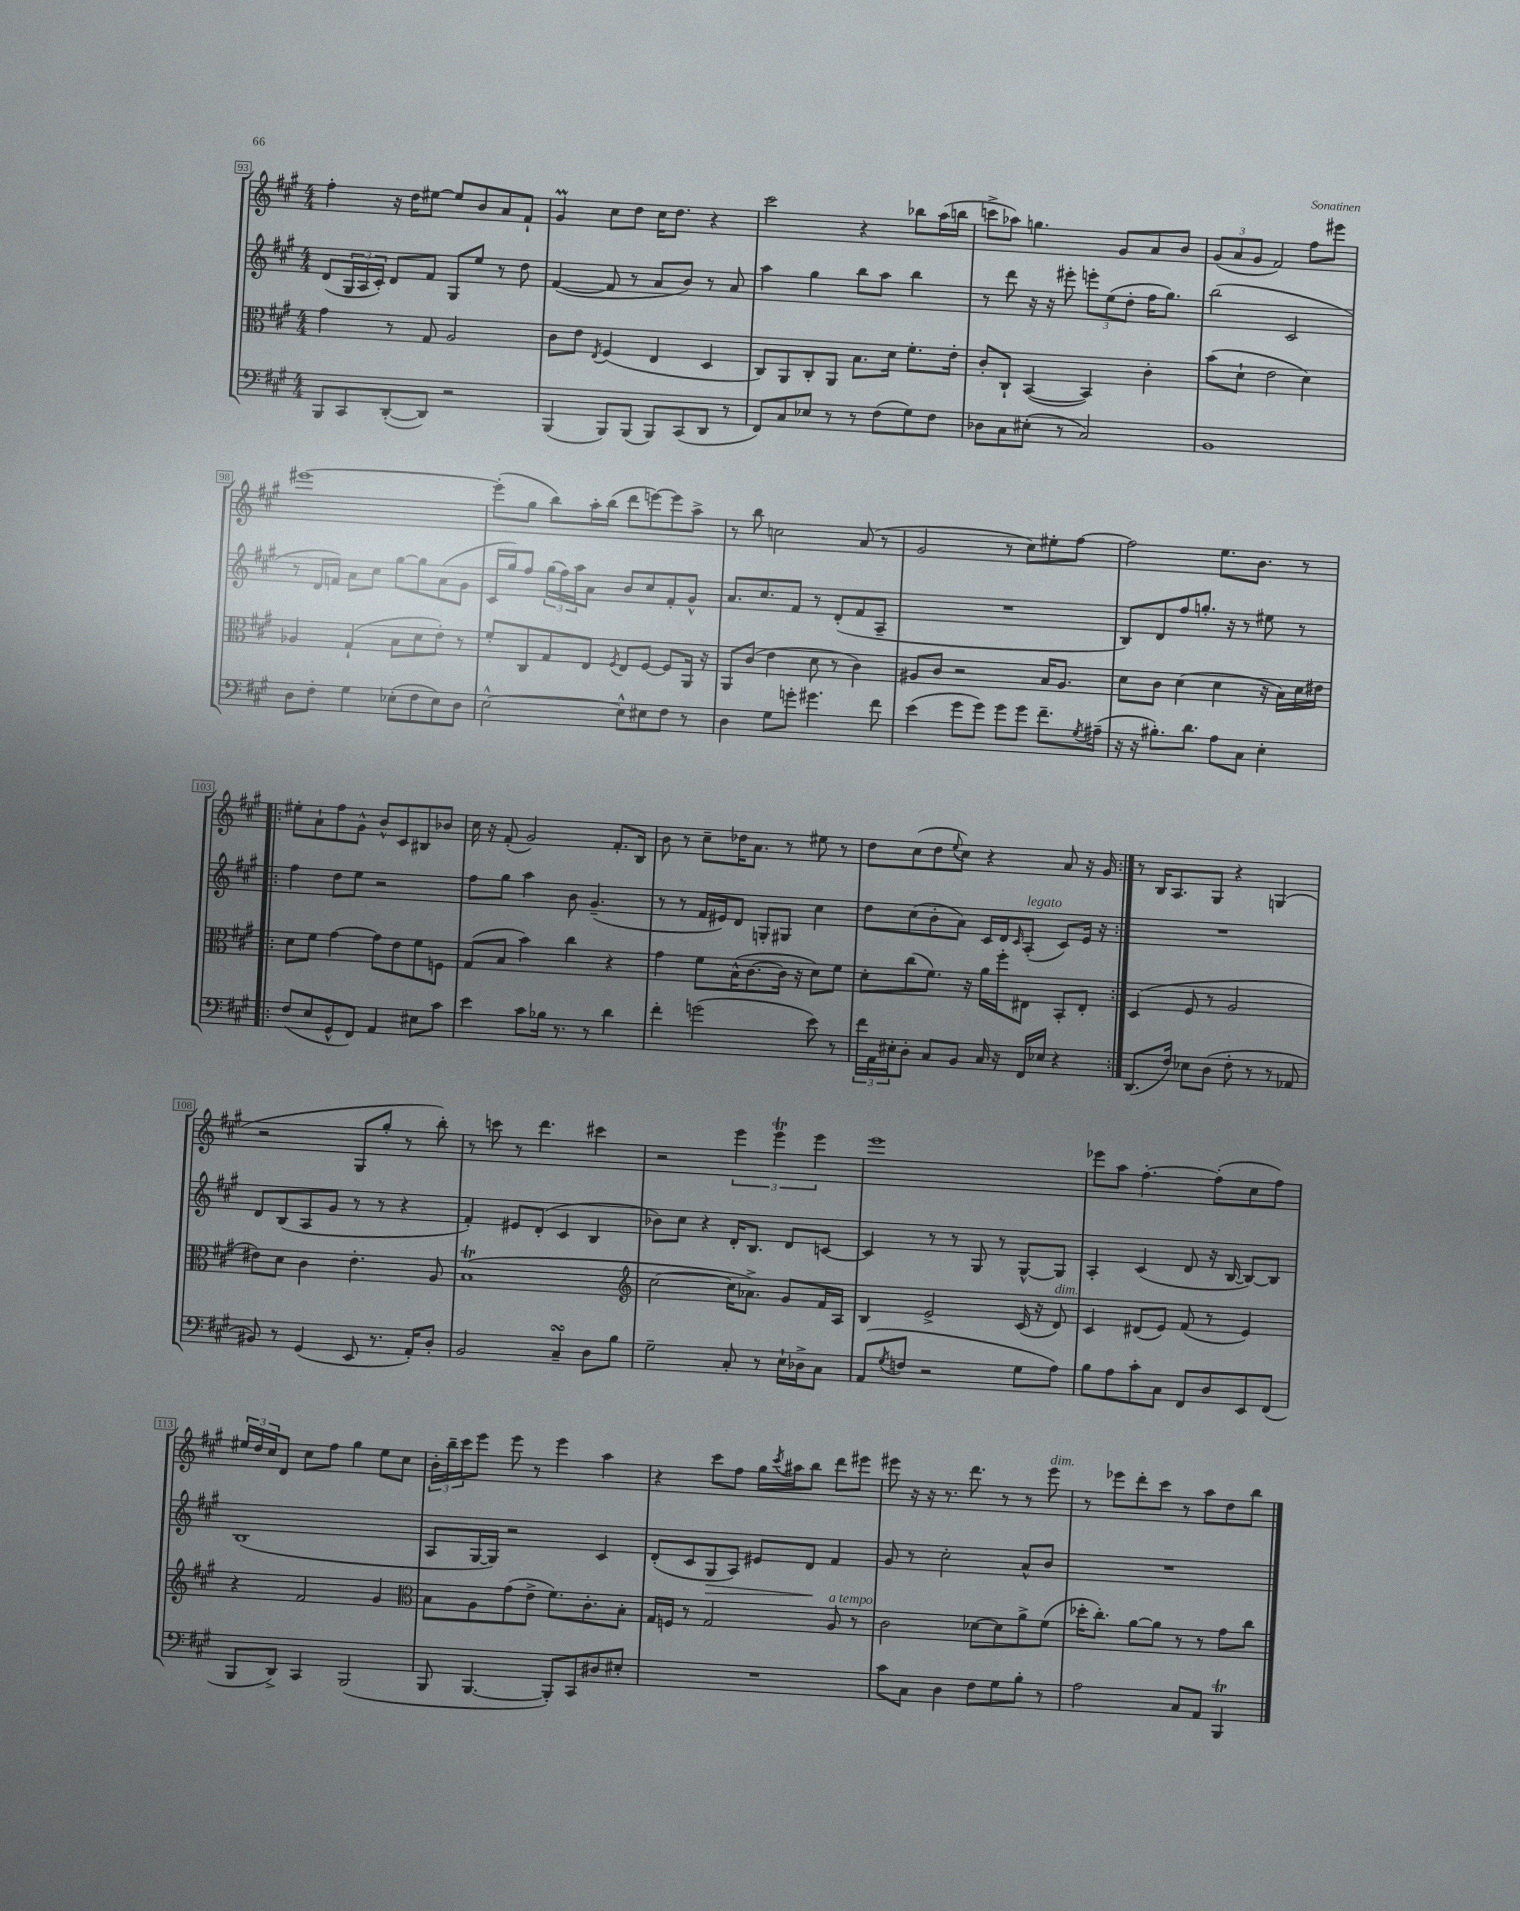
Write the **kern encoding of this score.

**kern	**kern	**kern	**kern
*staff4	*staff3	*staff2	*staff1
*clefF4	*clefC3	*clefG2	*clefG2
*k[f#c#g#]	*k[f#c#g#]	*k[f#c#g#]	*k[f#c#g#]
*M4/4	*M4/4	*M4/4	*M4/4
8BBB/L	4g#\	(8d/L	4ff#'\
8CC#/	.	24G#/L	.
.	.	24A/	.
.	.	24c#'/JJ)	.
([8DD'/	8r	8d/L	16r
.	.	.	16dd\LK
8DD/]J)	8G#/	8f#/J	[8ee#\J
2r	2A/	8G#/L	8ee#/]L
.	.	8ee/J	8b/
.	.	8r	8a/
.	.	8dd\	8f#`/J
=	=	=	=
(4BBB/	8c#\L	([4f#/	4g#/
.	8e\J	.	.
.	8qE/	.	.
8BBB/L)	(4F#/	8f#/]	8cc#\L
(8BBB/J	.	8r	8dd\J
8BBB/L)	4E/	8a/L	16cc#\LK
.	.	.	8.dd\J
(8CC#/	.	8b/J)	.
8DD/J	4D/	8r	4r
8r	.	8a/	.
=	=	=	=
8FF#/L)	8C#/L)	4aa\	2ccc#\
8C#/	8AA/	.	.
8E-/J	8C#'/	4gg#\	.
8r	8AA/J	.	.
8r	8.B\L	8bb\L	4r
(8F#\L	.	8aa\J	.
.	16d\Jk	.	.
8G#\)	8.f#'\L	4bb\	8bb-\L
8F#\J	.	.	(16aa\L
.	16e'\Jk	.	16bb\JJ
=	=	=	=
8D-\L	8c#'/L	8r	8ccc^\L
8C#\	8C#`/J	8ddd\	8aa-\J)
(8E#'\J	([4BB/	16r	4.gg\
.	.	16r	.
8r	.	8eee#'\	.
2C#/)	4BB/])	12eee'\L	.
.	.	(12ee\	.
.	.	.	8g#/L
.	.	12dd'\J	.
.	4c#'\	16ff#\LK	8a/
.	.	8.gg#\J)	.
.	.	.	8b/J
=	=	=	=
1BB	(8b\L	(2bb\	(12g#/L
.	.	.	12a/
.	8d`\J	.	.
.	.	.	12g#/J
.	2e\	.	2f#/)
.	.	2c#/	.
.	4d\)	.	8ff#\L
.	.	.	8eee#\J
=	=	=	=
8D\L	4A-/	8r	[1eee#
8F#'\J	.	16d/LL	.
.	.	16f/JJ)	.
4G#\	(4G#`/	8a\L	.
.	.	8cc#\J	.
(8E-'\L	8B\L	[8gg#\L	.
8F#\	8d\	8gg#\]	.
8E-\)	8e'\J)	(8a\	.
8D\J	8r	8g#\J	.
=	=	=	=
[2E^^\	8f#'/L	16c#/LL	(8eee#'\]L
.	.	16gg#/J)	.
.	8C#/	8ff#/J	8gg#\J
.	8G#/	(24gg#\LL	8bb\L)
.	.	24ff#\)	.
.	.	24aa\J	.
.	8E/J	8a\J	16aa'\L
.	.	.	(16bb\JJ
.	8qF#/	.	.
8E^^\]L	8E/L	8b/L	8ddd\L
8E#\	[8F#/J	8cc#/	[8eee\)
8F#\J	8F#/]L	8f#'/	8eee\]
8r	16AA/Jk	8g#^^/J	8aa^\J
.	16r	.	.
=	=	=	=
4D\	8AA/L	8.a/L	8r
.	(8c#/J	.	8bb\
.	.	8.cc#/	.
8G#\L	4e\	.	2cc\
8g'\J	.	8f#/J	.
4.g#\	8d\	8r	.
.	8r	(8d'/L	.
.	4c#\)	8f#/	(8a/
8f#\	.	8A~/J	8r
=	=	=	=
(4e\	8A#/L	1r	2g#/
.	8c#/J	.	.
8g#\L	2r	.	.
8g#\J)	.	.	.
8g#\L	.	.	8r
8g#\J	.	.	8cc#\L)
8.f#~\L	16B/LK	.	8ee#'\
.	8.A#/J	.	.
.	.	.	[8ff#\J
8qG#/	.	.	.
(16A#~\Jk	.	.	.
=	=	=	=
16r	8d\L	8B/L)	2ff#\]
16r	.	.	.
8.B#'\L)	8c#\J	8d/	.
.	(4d\	8ff#/	.
8.d\J	.	.	.
.	.	8.gg'/J	.
8A\L	4d\	.	8.ee\L
.	.	16r	.
8C#\J	.	8r	.
.	.	.	8.b\J
4E'\	16r	8ee#\	.
.	16B\LL)	.	.
.	16d\	8r	8r
.	16e#\JJ	.	.
=!|:	=!|:	=!|:	=!|:
(8F#/L	8d\L	4ff#\	8ee#'\L
8E/	8f#\J	.	8a`\
8GG#^^/	[4g#\	8dd\L	8ff#\
8FF#/J)	.	8ee\J	8g#^^\J
4AA/	8g#\]L	2r	8b^^/L
.	8e\	.	8c#/
8E#\L	8f#\	.	8B#/
8c#\J	8F\J	.	8b-/J
=	=	=	=
4e\	(8G#/L	8ff#\L	16cc#\
.	.	.	16r
.	8B/J	8gg#\J	(8f#'/
8c#\L	4b\)	4aa\	2g#/)
16B-\Jk	.	.	.
8.r	.	.	.
.	4cc#\	8b\	.
8r	.	(4.g#~/	.
4d\	4r	.	8.f#'/L
.	.	.	16B/Jk
=	=	=	=
4f#'\	4g#\	8r	8b\
.	.	8r	8r
(2g\	8f#\L	16f#/LL	8cc#~\L
.	.	16e#/J)	.
.	(16B^^\K	8d/J	16dd-\K
.	[8.c#\	.	8.a\J
.	.	8G'/L	.
.	16c#\]Jk	8G#/J	8r
.	16r	.	.
8e\)	8d\L)	4cc#\	8ee#\
8r	8f#\J	.	8r
=	=	=	=
24f#\LL	8d'\L	8dd\L	8dd\L
24AA\	.	.	.
24E#'\J	.	.	.
8D'\J	(8cc#\	(8cc#\	(8cc#\
8C#/L	8.f#\J)	8b'\	8dd\
.	.	.	8qqee/
8BB/J	.	8a\J)	8cc#\J)
.	16r	.	.
16C#/	16a\LL	16c#/LL	4r
16r	16ff#'\J	16d/J	.
.	.	16qqc#/	.
16FF#/LL	8E#\J	(8A'/J	.
16E-/JJ	.	.	.
4r	8BB'/L	8c#/L)	8a/
.	8E#'/J	16e/Jk	16r
.	.	16r	16g#/
=:|!	=:|!	=:|!	=:|!
(8.DD/L	(4D/	1r	8r
.	.	.	16B/LK
16F#/Jk)	.	.	8.A/
8E-\L	8F#/	.	.
(8D\J	8r	.	8G#/J
8F#'\	2A/	.	4r
8r	.	.	.
8r	.	.	(4G/
8AA-/	.	.	.
=	=	=	=
8BB#/)	8e#\L)	8d/L	2r
8r	8d\J	(8B/	.
(4GG#/	4c#\	8A/	.
.	.	8g#/J	.
8EE/	4.e#'\	8r	8G#/L
8.r	.	8r	8gg#'/J
.	.	4r	8r
16AA'/LK)	.	.	.
8D'/J	8A/	.	8bb'\)
=	=	=	=
2BB/	(1B	4f#'/)	8r
.	.	.	8ccc\
.	.	8e#/L	8r
.	.	(8d'/J	4.ddd\
4C#~/	.	4c#/	.
8D\L	.	4B/	4ccc#\
8B\J	.	.	.
=	=	=	=
*	*clefG2	*	*
2G#~\	[2cc#\	8b-\L)	2r
.	.	8cc#\J	.
.	.	4r	.
8C#'/	16cc#\]LK	16d'/LK	6eee\
.	8.a-^\J)	8.B/J	.
8r	.	.	.
.	.	.	6eee\
16E`\LL	8g#/L	8d/L	.
16D-^\J	.	.	.
.	.	.	6eee\
8C#\J	16f#/L	[8c/J	.
.	16A/JJ	.	.
=	=	=	=
(8AA/L	4B/	4c/]	1eee
8qG#/	.	.	.
8F/J	.	.	.
2r	2e^/	8r	.
.	.	8r	.
.	.	8G#/	.
.	.	8r	.
8G#\L	(16c#/	[8G#^^/L	.
.	16r	.	.
8A\J)	8d/)	8G#/]J	.
=	=	=	=
8B\L	4c#/	4A'/	8eee-\L
8A\	.	.	8aa\J
8c#'\	(8d#/L	(4c#/	[4.ff#'\
8C#\J	8e/J)	.	.
8FF#/L	(8f#/	8d/	.
8D/	8r	16r	(8ff#'\]L
.	.	[16B/	.
8EE/	4e/)	8B/_L)	8cc#\
(8FF#/J	.	8B/]J	8ff#\J)
=	=	=	=
8BBB/L	4r	(1B	24ee#/LL
.	.	.	24dd/
.	.	.	24cc#/J
8DD^/J)	.	.	8d/J
4CC#/	2f#/	.	8cc#\L
.	.	.	8ff#\J
(2BBB/	.	.	4gg#\
.	4g#/	.	8ee#\L
.	.	.	8cc#\J
=	=	=	=
*	*clefC3	*	*
8BBB/	8B\L	8A/L	24b'\LL
.	.	.	24bb~\
.	.	.	24ccc#\J
[4.BBB/	8A\	[16G#/L	8eee\J
.	.	16G#/]JJ)	.
.	(8g#\	2r	8eee\
.	8e^\J	.	8r
8BBB'/]L)	8.f#\L)	.	4eee\
8CC#/	.	.	.
.	8.c#'\	.	.
8D#/	.	4c#/	4aa\
8E#'/J	8B'\J	.	.
=	=	=	=
1r	16G#/LL	(8d'/L	4r
.	16F/JJ	.	.
.	8r	8c#/	.
.	2G#/	8G#/	8ccc#\L
.	.	8A/J)	8ff#\J
.	.	8e#/L	16gg#\LL
.	.	.	8qccc#/
.	.	.	16aa#\J
.	.	8d/J	8bb\J
.	8A/	4f#/	8ddd\L
.	8r	.	8eee#\J
=	=	=	=
8c#\L	2c#\	8g#/	8eee#\
8C#\J	.	8r	16r
.	.	.	16r
4D\	.	2cc#'\	8.r
.	.	.	8.ddd\
8F#\L	[8d-\L	.	.
8G#\	8d-\]	.	8r
8B'\J	8a^\	8a^^/L	8r
8r	(8f#\J	8b/J	8eee#\
=	=	=	=
2A\	16dd-'\LK	1r	8r
.	8.cc#'\J)	.	.
.	.	.	8eee-\L
.	[8a\L	.	8ddd'\
.	8a\]J	.	8ccc#\J
8C#/L	8r	.	8r
8AA/J	8r	.	8aa\L
4BBB/	8g#\L	.	8dd\
.	8cc#\J	.	8bb\J
==	==	==	==
*-	*-	*-	*-
